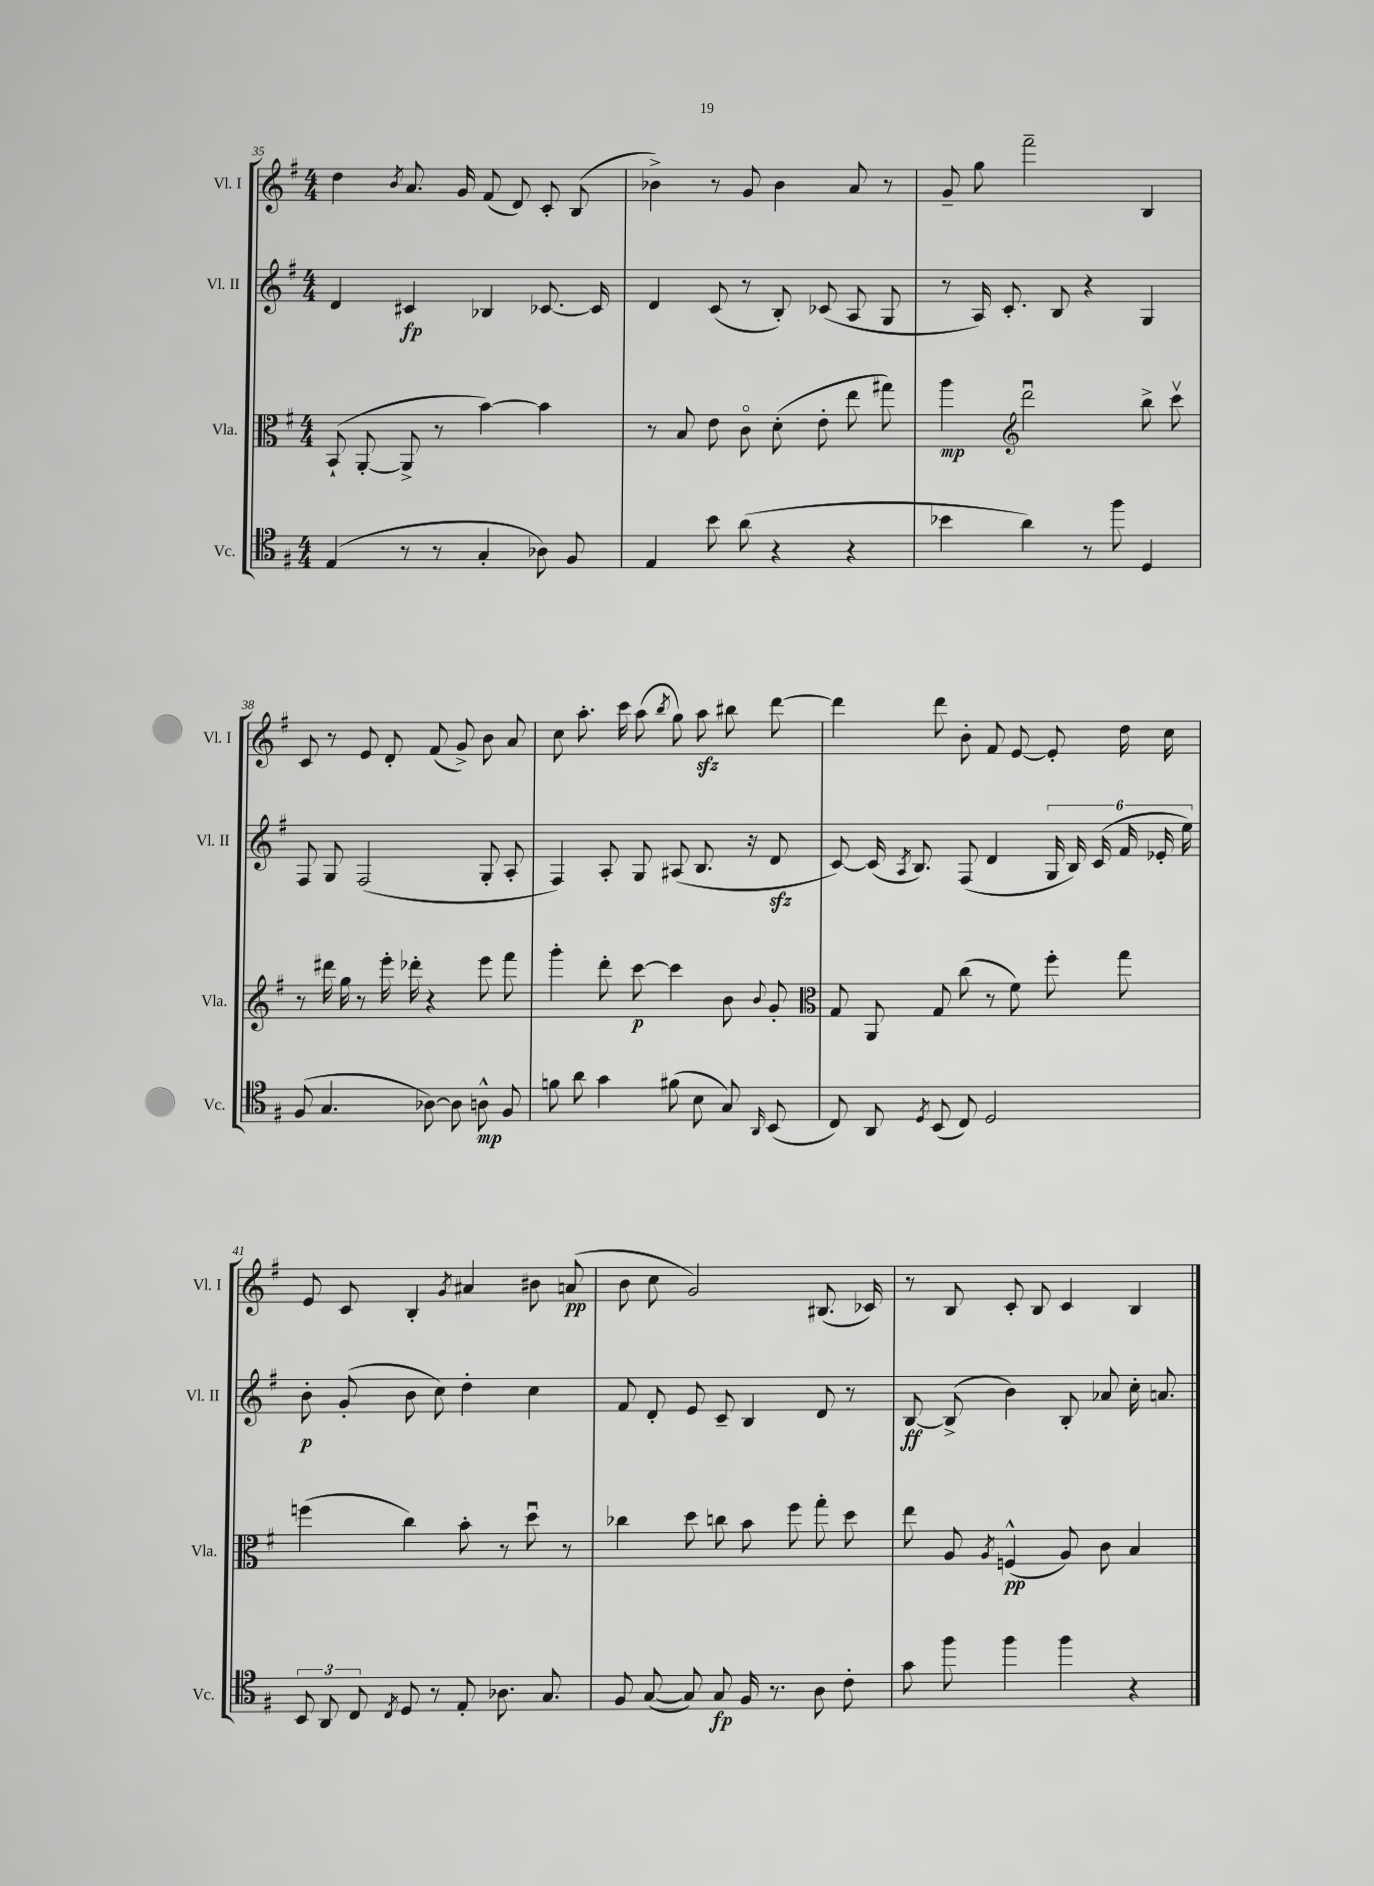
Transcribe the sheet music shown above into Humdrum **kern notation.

**kern	**dynam	**kern	**dynam	**kern	**dynam	**kern	**dynam
*part4	*part4	*part3	*part3	*part2	*part2	*part1	*part1
*staff4	*staff4	*staff3	*staff3	*staff2	*staff2	*staff1	*staff1
*I"Vc.	*	*I"Vla.	*	*I"Vl. II	*	*I"Vl. I	*
*I'Vc.	*	*I'Vla.	*	*I'Vl. II	*	*I'Vl. I	*
*clefC4	*	*clefC3	*	*clefG2	*	*clefG2	*
*k[f#]	*	*k[f#]	*	*k[f#]	*	*k[f#]	*
*M4/4	*	*M4/4	*	*M4/4	*	*M4/4	*
=35	=35	=35	=35	=35	=35	=35	=35
(4E/	.	(8BB`/	.	4d/	.	4dd\	.
.	.	[8AA'/	.	.	.	.	.
.	.	.	.	.	.	8qb/	.
8r	.	8AA^/]	.	4c#X/	fp	8.a/	.
8r	.	8r	.	.	.	.	.
.	.	.	.	.	.	16g/	.
4G'/	.	[4b\)	.	4B-X/	.	(8f#/	.
.	.	.	.	.	.	8d/)	.
8A-X\)	.	4b\]	.	[8.c-X/	.	8c'/	.
8F#/	.	.	.	.	.	(8B/	.
.	.	.	.	16c-/]	.	.	.
=36	=36	=36	=36	=36	=36	=36	=36
4E/	.	8r	.	4d/	.	4b-X^\)	.
.	.	8B/	.	.	.	.	.
8b\	.	8e\	.	(8c/	.	8r	.
(8a\	.	8c\	.	8r	.	8g/	.
4r	.	(8d'\	.	8B'/)	.	4b-\	.
.	.	8e'\	.	(8c-X/	.	.	.
4r	.	8ee\	.	8A/	.	8a/	.
.	.	8gg#X\)	.	8G/	.	8r	.
=37	=37	=37	=37	=37	=37	=37	=37
4b-X\	.	4aa\	mp	8r	.	8g~/	.
.	.	.	.	16A/)	.	8gg\	.
.	.	.	.	8.c'/	.	.	.
*	*	*clefG2	*	*	*	*	*
4a\)	.	2dddu\	.	.	.	2fff#~\	.
.	.	.	.	8B/	.	.	.
8r	.	.	.	4r	.	.	.
8ff#\	.	.	.	.	.	.	.
4D/	.	8bb^\	.	4G/	.	4B/	.
.	.	8cccv\	.	.	.	.	.
!!LO:LB:g=z
=38	=38	=38	=38	=38	=38	=38	=38
(8F#/	.	8r	.	8F#/	.	8c/	.
4.G/	.	16ddd#X\	.	8G/	.	8r	.
.	.	16gg\	.	.	.	.	.
.	.	8r	.	(2F#/	.	8e/	.
.	.	16eee'\	.	.	.	8d'/	.
.	.	16ddd-X'\	.	.	.	.	.
[8A-X\)	.	4r	.	.	.	(8f#/	.
8A-\]	.	.	.	.	.	8g^/)	.
8An^^\	mp	8eee\	.	8G'/	.	8b\	.
8F#/	.	8fff#\	.	8A'/	.	8a/	.
=39	=39	=39	=39	=39	=39	=39	=39
8fn\	.	4ggg'\	.	4F#/)	.	8cc\	.
8a\	.	.	.	.	.	8.aa'\	.
4g\	.	8ddd'\	.	8A'/	.	.	.
.	.	.	.	.	.	16ccc\	.
.	.	[8ccc\	p	8G/	.	(8aa\	.
.	.	.	.	.	.	8qbb/	.
(8f#X\	.	4ccc\]	.	(8A#X/	.	8gg\)	.
8B\	.	.	.	8.B/	.	8aazz\	.
8G/)	.	8b\	.	.	.	8bb#X\	.
.	.	.	.	16r	.	.	.
16qqAA/	.	8qqb/	.	.	.	.	.
(8BB/	.	8g'/	.	8dzz/	.	[8ddd\	.
=40	=40	=40	=40	=40	=40	=40	=40
*	*	*clefC3	*	*	*	*	*
8C/)	.	8G/	.	[8c/)	.	4ddd\]	.
8AA/	.	8AA/	.	(16c/]	.	.	.
.	.	.	.	8qA/	.	.	.
.	.	.	.	8.B/)	.	.	.
8qD/	.	.	.	.	.	.	.
(8BB/	.	8G/	.	.	.	8ddd\	.
8C/)	.	(8cc\	.	(8F#/	.	8b'\	.
2D/	.	8r	.	4d/	.	8f#/	.
.	.	8f#\)	.	.	.	[8e/	.
.	.	8ff#'\	.	24G/	.	8e'/]	.
.	.	.	.	24B/)	.	.	.
.	.	.	.	(24c/	.	.	.
.	.	8gg\	.	24f#/	.	16dd\	.
.	.	.	.	24e-X'/	.	.	.
.	.	.	.	.	.	16cc\	.
.	.	.	.	24ee\)	.	.	.
!!LO:LB:g=z
=41	=41	=41	=41	=41	=41	=41	=41
12BB/	.	(4ffn\	.	8b'\	p	8e/	.
12AA/	.	.	.	.	.	.	.
.	.	.	.	(8g'/	.	8c/	.
12C/	.	.	.	.	.	.	.
8qC/	.	.	.	.	.	.	.
8D/	.	4cc\)	.	8b\	.	4B'/	.
8r	.	.	.	8cc\)	.	.	.
.	.	.	.	.	.	8qg/	.
8E'/	.	8b'\	.	4dd'\	.	4a#X/	.
8.A-X\	.	8r	.	.	.	.	.
.	.	8ddu\	.	4cc\	.	8b#X\	.
8.G/	.	.	.	.	.	.	.
.	.	8r	.	.	.	(8an/	pp
=42	=42	=42	=42	=42	=42	=42	=42
8F#/	.	4cc-X\	.	8f#/	.	8b\	.
([8G/	.	.	.	8d'/	.	8cc\	.
8G/])	.	8dd\	.	8e/	.	2g/)	.
8G/	fp	8ccn\	.	8c~/	.	.	.
16F#/	.	8b\	.	4B/	.	.	.
8.r	.	.	.	.	.	.	.
.	.	8ff#\	.	.	.	.	.
8A\	.	8gg'\	.	8d/	.	(8.B#X/	.
8c'\	.	8dd\	.	8r	.	.	.
.	.	.	.	.	.	16c-X/)	.
=43	=43	=43	=43	=43	=43	=43	=43
8g\	.	8ee\	.	[8B/	ff	8r	.
8ff#\	.	8A/	.	(8B^/]	.	8B/	.
.	.	8qA/	.	.	.	.	.
4ff#\	.	(4Fn^^/	pp	4b\)	.	8c'/	.
.	.	.	.	.	.	8B/	.
4ff#\	.	8A/)	.	8B'/	.	4c/	.
.	.	8c\	.	8a-X/	.	.	.
4r	.	4B/	.	16cc'\	.	4B/	.
.	.	.	.	8.an/	.	.	.
==	==	==	==	==	==	==	==
*-	*-	*-	*-	*-	*-	*-	*-
